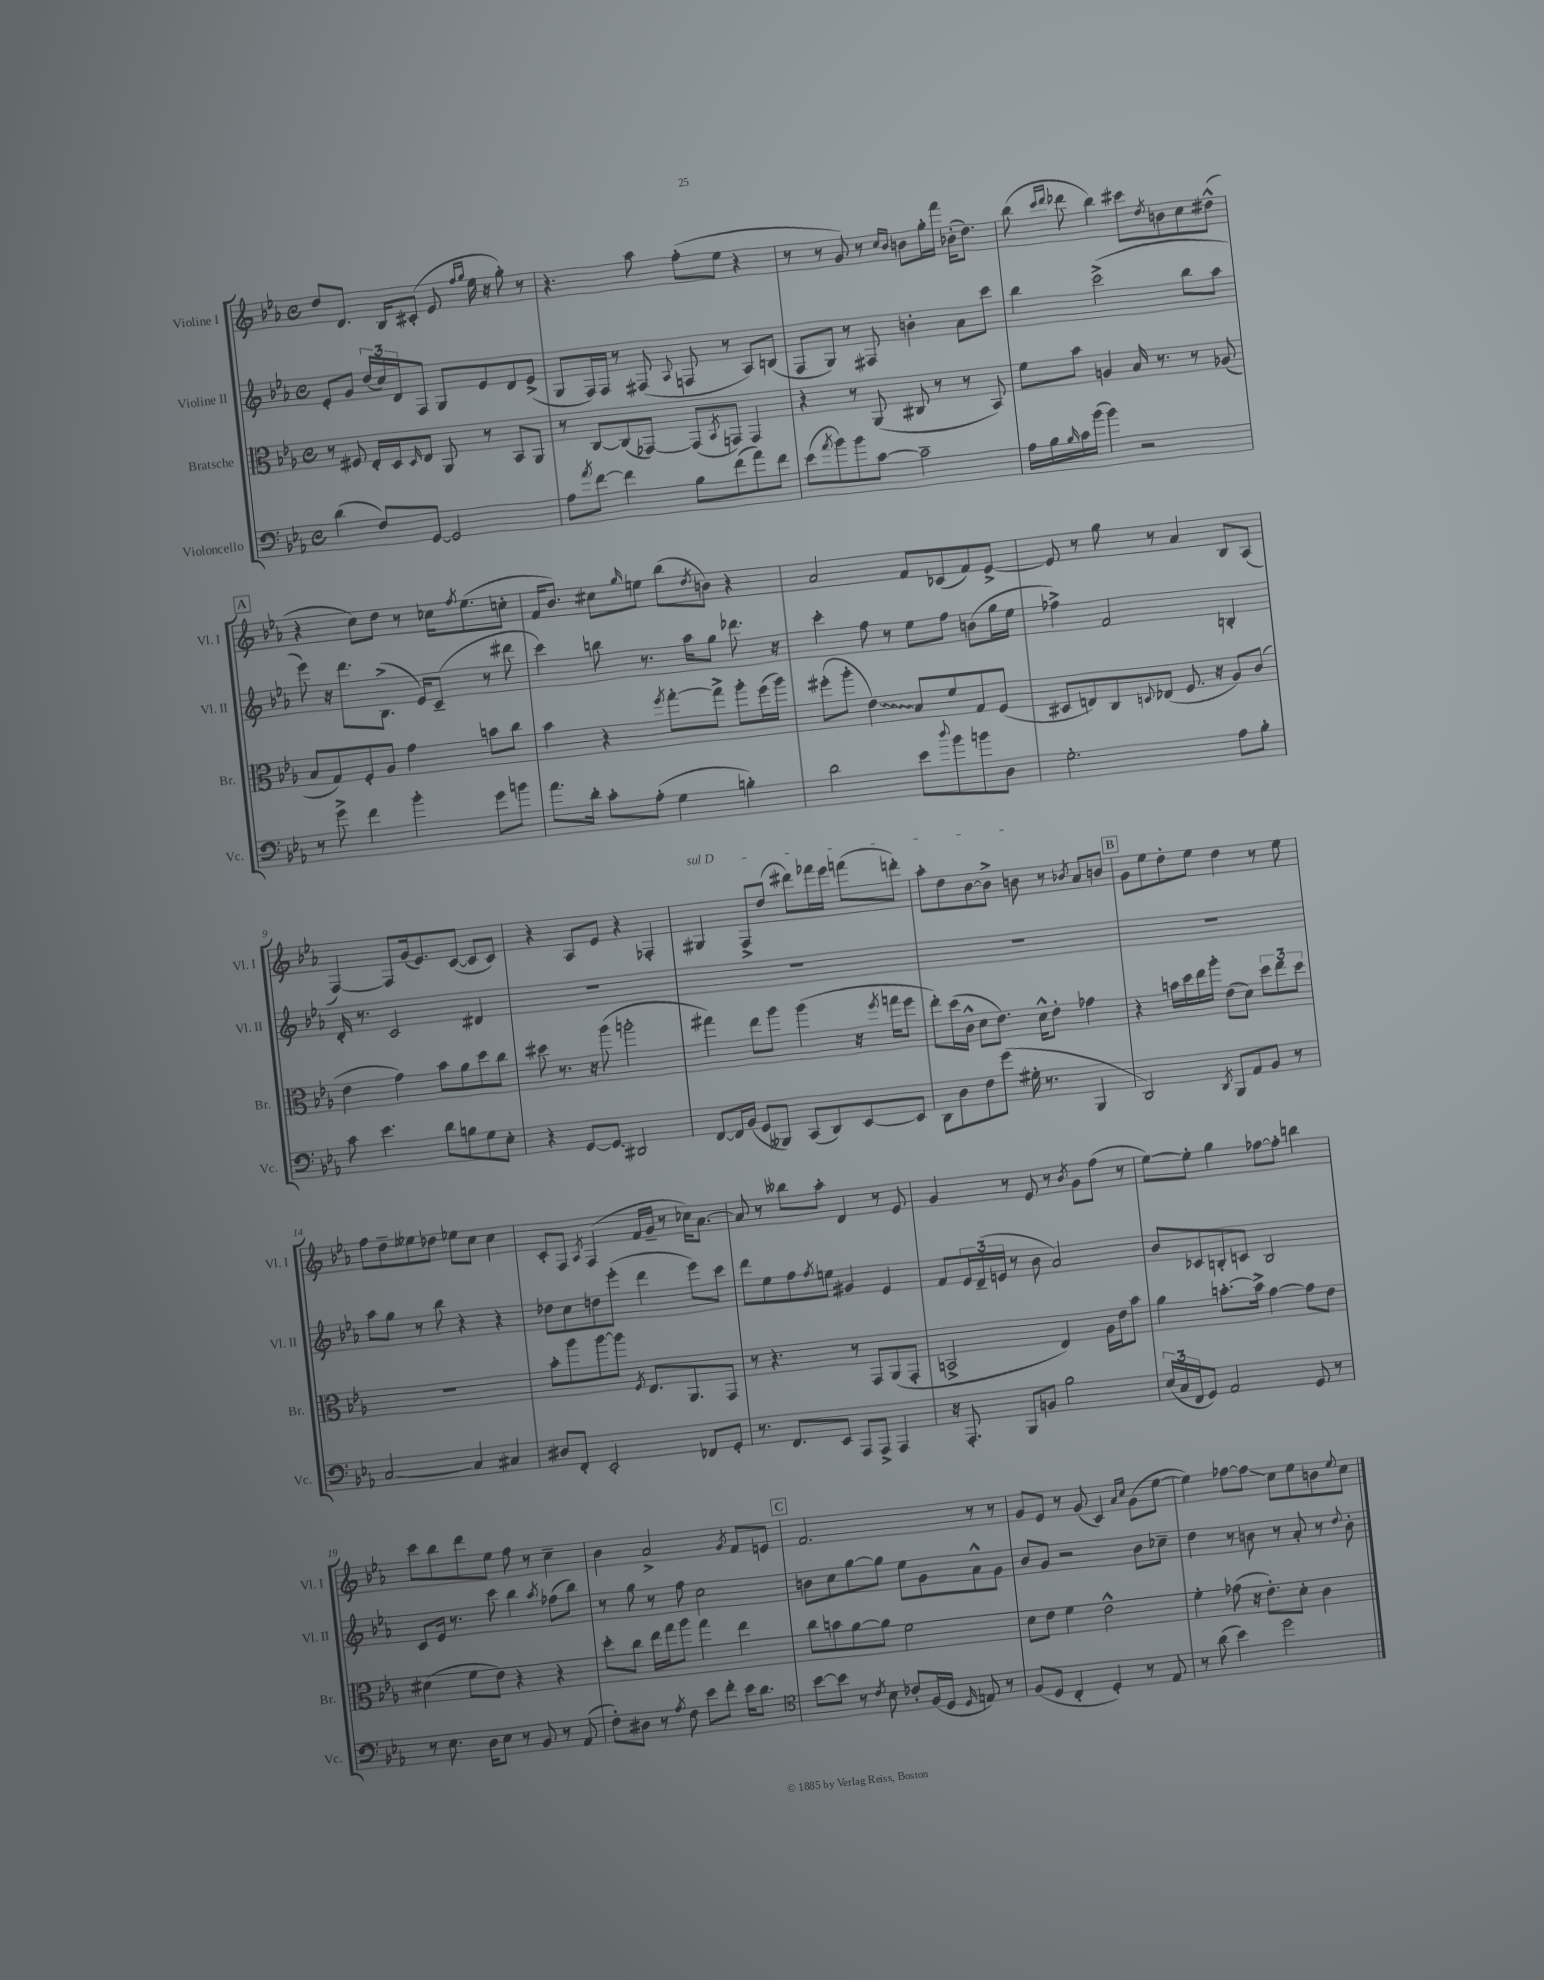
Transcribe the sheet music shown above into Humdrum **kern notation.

**kern	**kern	**kern	**kern
*staff4	*staff3	*staff2	*staff1
*clefF4	*clefC3	*clefG2	*clefG2
*k[b-e-a-]	*k[b-e-a-]	*k[b-e-a-]	*k[b-e-a-]
*M4/4	*M4/4	*M4/4	*M4/4
*met(c)	*met(c)	*met(c)	*met(c)
(4d\	8r	8e-'/L	8dd/L
.	8F#/	8g/J	8.d/J
8F/L)	16E-'/LL	(24dd/LL	.
.	.	24cc/)	.
.	16D/J	.	16B-/LK
.	.	24d/J	.
.	16qqD/	.	.
[8GG/J	8E-/J	8F/J	(8c#'/J
2GG/]	8AA-/	8G/L	8e-/
.	.	.	16qqff/LL
.	.	.	16qqgg/JJ
.	8r	8e-/	16ee-\
.	.	.	16r
.	8BB-/L	8d/	8gg'\)
.	8AA-/J	(8e-^/J	8r
=	=	=	=
8A-\L	8r	8G/L	4.r
8qa-/	.	.	.
[8f\J	[8C/L	16F/L)	.
.	.	16F/JJ	.
4f\]	(8C/]	8r	.
.	[8GG-/J)	(8F#/	8aa-\
.	.	8qqA-/	.
8B-\L	(8GG-/]L	8F/	(8ff'\L
.	8qBB-/	.	.
(8f\	8GG/J)	8r	8ee-\J
8a-\)	4GG/	8A-/L)	4r
8f\J	.	(8B/J	.
=	=	=	=
(8e-\L	4r	8F/L	8r
8qa-/	.	.	.
8b-\)	.	8G/J)	8r
8b-\	8r	8r	8g/)
[8c\J	(8AA-/	8F#/	8r
.	.	.	16qqcc/LL
.	.	.	16qqb-/JJ
2c~\]	8C#/	4b'\	8b\L
.	8r	.	16gg'\L
.	.	.	16fff\JJ
.	8r	8a-\L	(16b-'\LK
.	.	.	8.dd\J)
.	8BB-/)	8ccc\J	.
=	=	=	=
16A-\LL	8f\L	4bb-\	(8bb-\
16B-\	.	.	.
.	.	.	16qqccc/LL
16qqB-/	.	.	16qqddd/JJ
16c\	8b-\J	.	8ddd-\
(16b-\JJ	.	.	.
4b-\)	4A/	(2ccc^\	4bb-\)
2r	16B-/	.	8ccc#\L
.	8.r	.	.
.	.	.	8qdd/
.	.	.	8b\
.	8r	8bb-\L	8cc\
.	(8A-/	8aa-\J	(8dd#^^\J
=	=	=	=
8r	8B-/L	8eee-\)	4r
8g^\	8G/)	16r	.
.	.	8.ddd\L	.
4f\	8F'/	.	8cc\L)
.	8A-/J	(8.B-^\J	8dd\J
4b-'\	4g\	.	8r
.	.	16e-/LK)	.
.	.	(8c~/J	16cc-\LK
.	.	.	8qff/
.	.	.	(8.ee-\
8g\L	8b\L	8r	.
8b\J	8cc\J	8ddd#\	8cc'\J
=	=	=	=
8.a-\L	4b-\	4ccc\)	16f/LK
.	.	.	8.b-/J)
16d'\Jk	.	.	.
8c'\L	4r	8bb\	8cc#\L
.	.	.	16qqgg/
(8A-'\J	.	8.r	8ee\J
.	8qff/	.	.
4G\	[8gg'\L	.	(8bb-\L
.	.	16aa-\LK	.
.	.	.	8qdd/
.	8gg^\]J	8gg\J	8b\J)
4B'\)	8aa-'\L	8.ddd-\	4r
.	(16ff\L	.	.
.	16aa-\JJ)	16r	.
=	=	=	=
2d\	(8ff#'\L	4ccc'\	2a-/
.	8aa-'\J	.	.
.	4e-\)	8ff\	.
.	.	8r	.
8e-\L	8B-/L	8ee-\L	8f/L
8qqdd/	.	.	.
8b-\	8f/	8ff\J	(8c-/
8b\	8G/	(8b\L	8f/)
8D\J	(8F/J	16gg\L	[8e-^/J
.	.	16ee-\JJ	.
=	=	=	=
2.G'\	8D#/L	4ff-^\)	8e-/]
.	8E/)	.	8r
.	8C/	2f/	8gg\
.	8qqD/	.	.
.	(8E-/J	.	8r
.	8.F/	.	4a-/
.	16r	.	.
8A-\L	8A-/L)	4B'/	8B-/L
8B-'\J	(8c/J	.	(8A-/J
=	=	=	=
8c\	4e-\	16d'/	[4F/)
.	.	8.r	.
4.e-\	.	.	.
.	4g\)	2c/	8F/]L
.	.	.	(16g/k
.	.	.	8.e-/)
8d\L	8b-\L	.	.
8B\	8a-\	.	([8c/J
8G\	8dd\	4d#/	8c/]L
8E-'\J	8cc\J	.	8c/J)
=	=	=	=
4r	8dd#\	1r	4r
.	8.r	.	.
[8GG/L	.	.	8A-/L
.	16r	.	.
8GG/]J	(8aa-\	.	8e-/J
2DD#/	2aa'\	.	4r
.	.	.	4F-'/
=	=	=	=
[8FF/L	4gg#\)	1r	4G#/
16FF/]L	.	.	.
(16BB-/JJ	.	.	.
8GG/L	8ee-\L	.	8F^/L
8BBB--/J)	8aa-\J	.	(8dd/J
(8CC/L	(4aa-\	.	8ddd#\L)
8DD/)	.	.	16fff-\L
.	.	.	16eee-\JJ
[8EE-/	16r	.	(8fff\L
.	8qff/	.	.
.	16gg\LK	.	.
8EE-/]J	8ff\J	.	8ddd'\J)
=	=	=	=
8DD\L	8ee-'\L)	1r	8aa-'\L
8D\	(16dd\L	.	8dd\
.	16c^^\JJ	.	.
8F\	8d\L	.	[8b-\
(8g\J	8.e-\J)	.	8b-^\]J
16G#'\	.	.	8b\
8.r	16d^^\LK	.	.
.	8e-'\J	.	8r
.	.	.	8qb-/
4BBB-/	4g-\	.	8a-/L
.	.	.	8b/J
=	=	=	=
2DD/)	4r	1r	8g\L
.	.	.	8ee-\
.	16b\LL	.	8dd'\
.	16dd\	.	.
.	16ee-\	.	8ee-\J
.	16aa-'\JJ	.	.
8qDD/	.	.	.
8BBB-/L	(8e-\L	.	4dd\
8AA-/	8d\J)	.	.
8BB-/J	12dd\L	.	8r
.	12ee-\	.	.
8r	.	.	8ee-\
.	12dd\J	.	.
=	=	=	=
[2C/	1r	8aa-\L	8ff\L
.	.	8gg\J	8dd~\
.	.	8r	8ee--\
.	.	8bb-\	8dd-\J
4C/]	.	4r	8ee-\L
.	.	.	8cc\J
4C#/	.	4r	4cc\
=	=	=	=
8D#/L	8b-'\L	8dd-\L	8c'/L
8FF'/J	8aa-\	8cc\	8F/J
.	.	.	8qA-/
2EE-'/	[8aa-\	8dd\	(4F/
.	8aa-\]J	(8eee-'\J	.
.	8qF/	.	.
.	8.E-/L	4ddd\	16f/LL
.	.	.	16g~/JJ
.	.	.	8r
.	8.AA-/	.	.
8FF-/L	.	8eee-\L)	16cc-\LK)
.	.	.	[8.a-\J
8GG'/J	8GG/J	8ccc\J	.
=	=	=	=
8.r	8r	8ddd\L	8a-/]
.	4.r	8ee-\	8r
8.FF/L	.	.	.
.	.	8ff\	8bb--\L
.	.	8qff/	.
8EE-/J	.	8ee\J	8aa-'\J
8AAA-/L	8r	4g#/	4d/
8AAA-^/J	8GG/L	.	.
4AAA-/	(8AA-/	4e-/	8r
.	8GG'/J	.	8e-/
=	=	=	=
16r	2BB^/	8f/L	4g/
8.AAA-'/	.	.	.
.	.	24e-/L	.
.	.	(24d~/	.
.	.	24e/JJ	.
8BBB-/L	.	8r	8r
8BB/J	.	8b-\	8e-/
2B-\	4E-/)	2a-/)	8r
.	.	.	8qb-/
.	.	.	8g\L
.	16A-\LL	.	(8ff\J
.	16e-\J	.	.
.	8b-\J	.	8r
=	=	=	=
(24E-/LL	4a-\	8b-/L	[8ee-\L)
24C/	.	.	.
24FF/J	.	.	.
8GG/J)	.	8c-/	8ee-'\]J
2AA-/	[8.b'\L	8B'/	4gg\
.	.	8c/J	.
.	16b^\]Jk	.	.
.	[4g\	2B/	[8ff-\L
.	.	.	8ff-'\]J
8GG/	8g\]L	.	4bb\
8r	8e-\J	.	.
=	=	=	=
8r	(4d#\	8c/L	8ccc\L
8.E-\	.	16e-/Jk	8bb-\
.	.	8.r	.
.	8f\L	.	8ddd\
16D\LK	.	.	.
8E-\J	8e-\J)	8ccc\	8ee-\J
8r	4r	4bb-\	8ff\
8BB-/	.	.	8r
.	.	8qaa-/	.
8r	4r	(8ff-\L	4cc~\
(8AA-/	.	8bb-\J)	.
=	=	=	=
8F'\L)	8dd'\L	8r	4b-\
8D#\J	8cc\J	8gg\	.
8r	16ee-\LL	8r	2a-^/
.	16gg\J	.	.
8qA-/	.	.	.
8F\	8aa-\J	8ff\	.
8e-\L	4gg\	2cc\	.
8f'\J	.	.	.
.	.	.	8qg/
16e-\LK	4ee-\	.	8f/L
8.d\J	.	.	.
.	.	.	8e/J
=	=	=	=
*clefC4	*	*	*
[8b-\L	8cc\L	8b\L	2.f/
8b-\]J	8b\	8cc\	.
8r	[8a-\	[8gg\	.
8qc/	.	.	.
8B-\	8a-\]J	8gg\]J	.
8c-'/L	2f\	8ee-\L	.
(16F/L	.	8g\	.
16D/JJ	.	.	.
16qqD/	.	.	.
8E/)	.	8a-^^\	8r
8r	.	8g\J	8r
=	=	=	=
(8F/L	8d\L	8b-/L	8g/L
8D/J	8e-\J	8g/J	8e-/J
4C'/	4f\	2r	8r
.	.	.	(8g/
4D'/)	2e-^^\	.	4c/)
.	.	.	16qqa-/LL
.	.	.	16qqcc/JJ
8r	.	8b-\L	(8g\L
8E-/	.	8cc-~\J	[8ee-\J
=	=	=	=
8r	4f'\	4dd\	4ee-\])
(8a-\	.	.	.
4b-\)	(8g-\	8r	[8ff-\L
.	16r	8b\	8ff-\]J
.	8.e-'\L)	.	.
2dd\	.	8r	8cc\L
.	8d'\J	8a-'/	8ee-\
.	4c\	8r	8b\
.	.	8qqdd/	8qqee-/
.	.	8b'\	8cc\J
==	==	==	==
*-	*-	*-	*-
